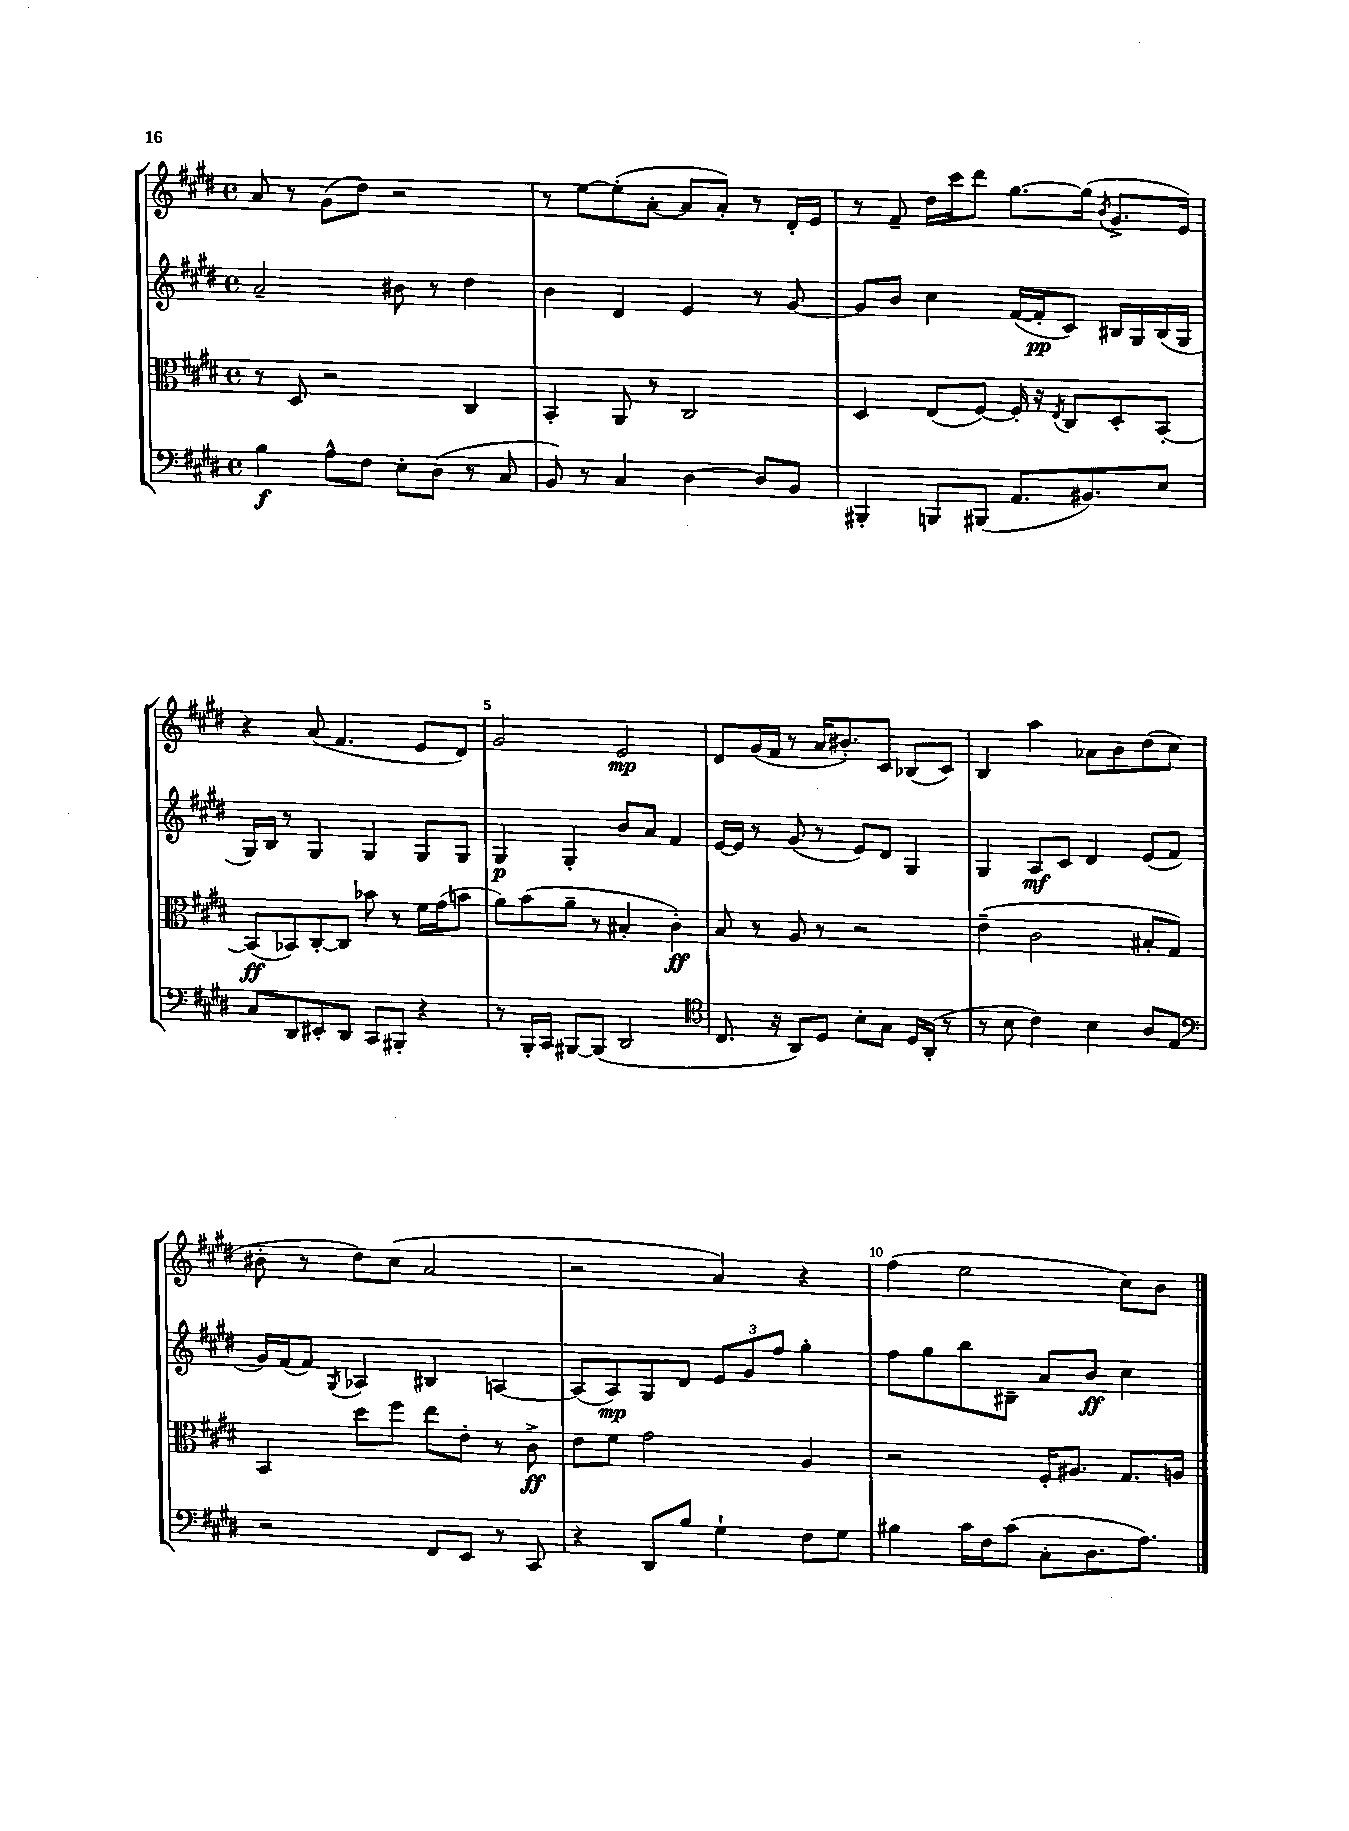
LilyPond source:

<<
\new StaffGroup <<
\new Staff = "s0" {
    \clef treble \key e \major \defaultTimeSignature \time 4/4
    a'8 r8 gis'8( dis''8) r2 |
    r8 e''8~ e''8-.( a'8~-. a'8 a'8-.) r8 dis'16-. e'16 |
    r8 fis'8-- dis''16 cis'''16 dis'''8 gis''8.~ gis''16( \acciaccatura { b'8 } gis'8.-> e'16) |
    r4 a'8( fis'4. e'8 dis'8) |
    gis'2 e'2\mp |
    dis'8 gis'16( fis'16 r8 a'16 bis'8.-.) cis'8 bes8( cis'8) |
    b4 a''4 aes'8 b'8 dis''8( cis''8 |
    bis'8-. r8 dis''8) cis''8( a'2 |
    r2 a'4) r4 |
    fis''4( e''2 cis''8) b'8 \bar "|." |
}
\new Staff = "s1" {
    \clef treble \key e \major \defaultTimeSignature \time 4/4
    a'2-- bis'8 r8 dis''4 |
    b'4 dis'4 e'4 r8 gis'8~ |
    gis'8 b'8 cis''4 fis'16~( fis'16-.\pp cis'8) bis16 gis16 bis16( gis16 |
    gis16) b16 r8 gis4 gis4 gis8 gis8 |
    gis4\p gis4-. b'8 a'8 fis'4 |
    e'16~ e'16 r8 gis'8( r8 e'8) dis'8 gis4 |
    gis4 a8\mf cis'8 dis'4 e'8( fis'8 |
    gis'16) fis'16( fis'8) \acciaccatura { gis8 } aes4 bis4 a4~ |
    a8( a8\mp) gis8 dis'8 \tuplet 3/2 { e'8 gis'8 fis''8 } gis''4-. |
    fis''8 gis''8 b''8 bis8-- a'8 b'8\ff cis''4 \bar "|." |
}
\new Staff = "s2" {
    \clef alto \key e \major \defaultTimeSignature \time 4/4
    r8 dis8 r2 cis4 |
    b,4-. a,8 r8 cis2 |
    dis4 e8( fis8~) fis16-. r16 \acciaccatura { e8 } cis8 dis8-. b,8~-. |
    b,8\ff( bes,8) cis8~-. cis8 bes'8 r8 fis'16 gis'16( b'8 |
    a'8) b'8( a'8-- r8 bis4-. cis'4-.\ff) |
    b8 r8 a8 r8 r2 |
    e'4--( cis'2 bis8-. gis8) |
    b,4 dis''8 fis''8 e''8 e'8-. r8 cis'8->\ff |
    e'8 fis'8 gis'2 a4 |
    r2 fis16-. ais8. gis8. a16 \bar "|." |
}
\new Staff = "s3" {
    \clef bass \key e \major \defaultTimeSignature \time 4/4
    b4\f a8-^ fis8 e8-. dis8( r8 cis8 |
    b,8) r8 cis4 dis4~ dis8 b,8 |
    bis,,4-. b,,8 bis,,8( a,8. bis,8.) e8 |
    cis8 dis,8 eis,8-. dis,8 cis,8 bis,,8-. r4 |
    r8 b,,16-. cis,16 bis,,8~ bis,,8( dis,2 |
    \clef tenor cis8. r16 a,8) dis8 b8-. gis8 dis16 a,16-.( r8 |
    r8 b8 cis'4) b4 a8 e8 |
    \clef bass r2 fis,8 e,8 r8 cis,8 |
    r4 dis,8 b8 gis4-! fis8 gis8 |
    bis4 cis'16 fis16 cis'8( cis8-. dis8. a8.) \bar "|." |
}
>>
>>
\layout { \context { \Score \override BarNumber.break-visibility = ##(#f #t #t) barNumberVisibility = #(every-nth-bar-number-visible 5) } }
